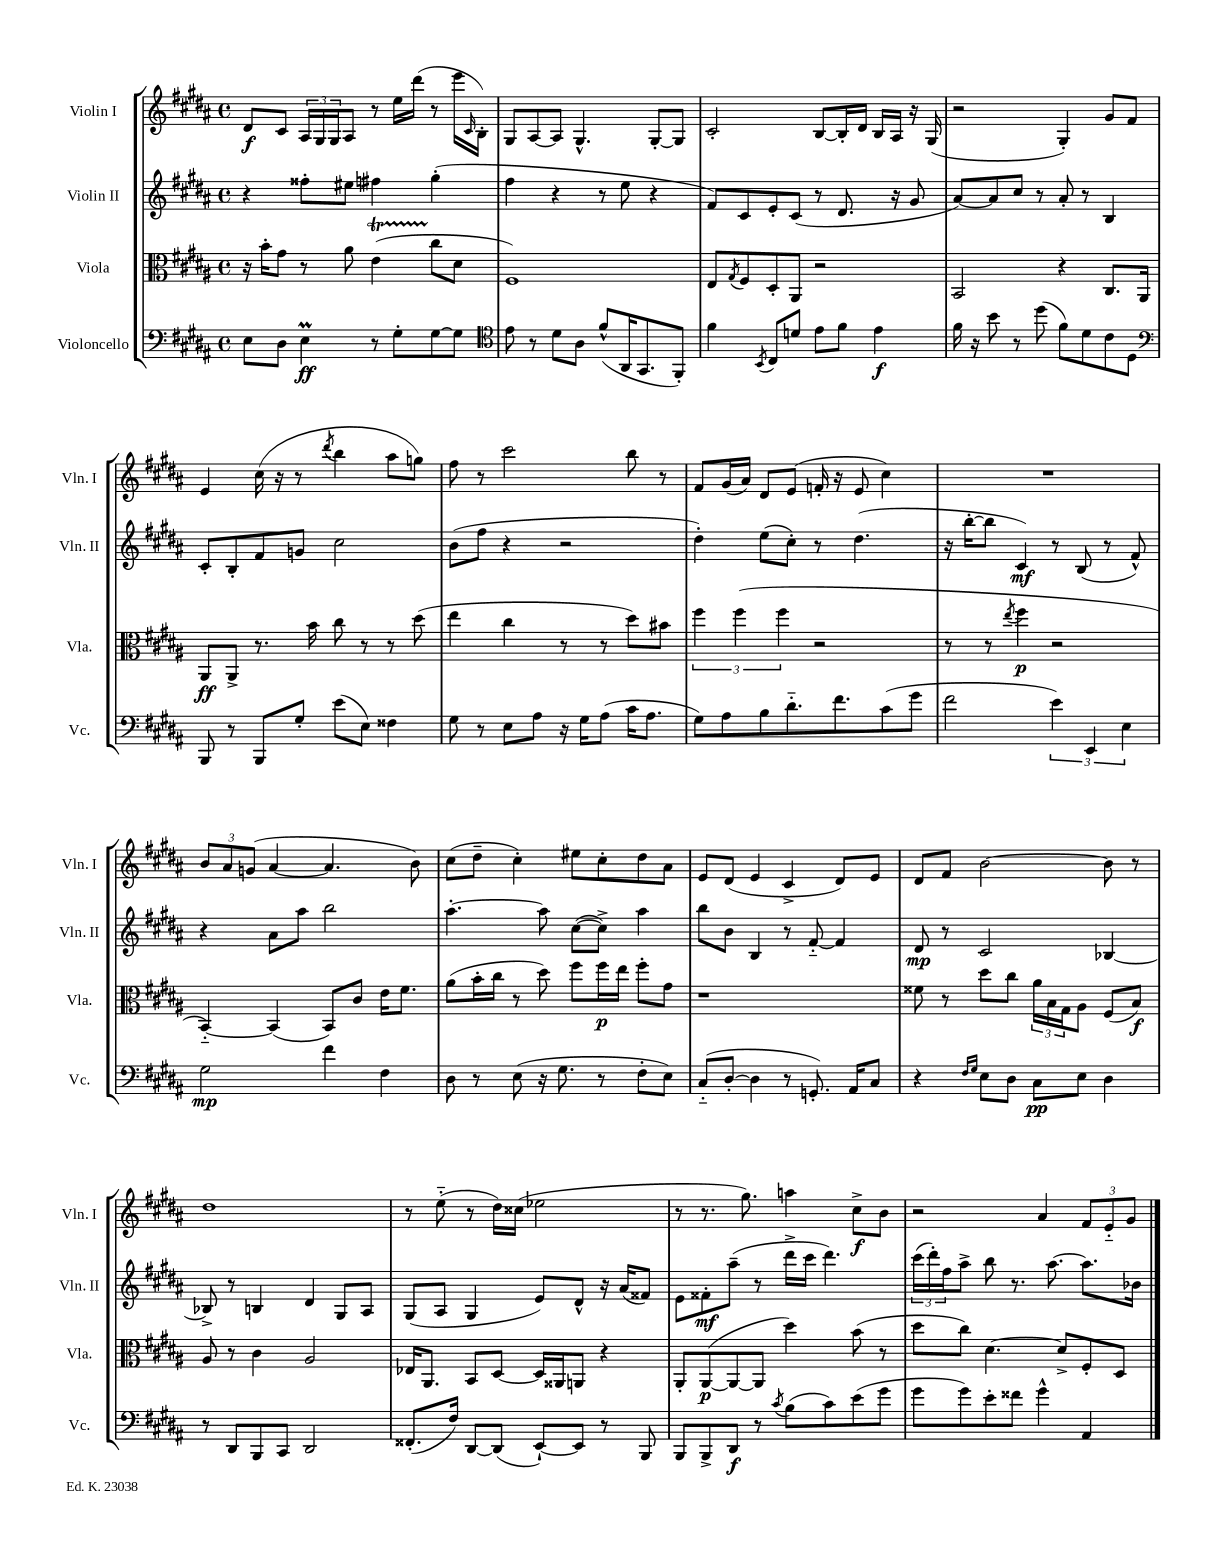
<<
\new StaffGroup <<
\new Staff = "s0" \with { instrumentName = "Violin I" shortInstrumentName = "Vln. I" } {
    \clef treble \key b \major \defaultTimeSignature \time 4/4
    dis'8\f cis'8 \tuplet 3/2 { ais16 gis16 gis16 } ais8 r8 e''16 dis'''16( r8 e'''16 \grace { cis'16 } b16-.) |
    gis8 ais8~ ais8 gis4.-^ gis8~-. gis8 |
    cis'2-. b8~ b16-. dis'16 b16 ais16 r16 gis16( |
    r2 gis4-.) gis'8 fis'8 |
    e'4 cis''16( r16 r8 \acciaccatura { dis'''8 } b''4 ais''8 g''8) |
    fis''8 r8 cis'''2 b''8 r8 |
    fis'8 gis'16( ais'16) dis'8 e'8( f'16-. r16 e'8 cis''4) |
    R1 |
    \tuplet 3/2 { b'8 ais'8 g'8( } ais'4~ ais'4. b'8) |
    cis''8( dis''8-- cis''4-.) eis''8 cis''8-. dis''8 ais'8 |
    e'8 dis'8( e'4 cis'4-> dis'8) e'8 |
    dis'8 fis'8 b'2~ b'8 r8 |
    dis''1 |
    r8 e''8-_( r8 dis''16) cisis''16( ees''2 |
    r8 r8. gis''8.) a''4 cis''8->\f b'8 |
    r2 ais'4 \tuplet 3/2 { fis'8 e'8-_ gis'8 } \bar "|." |
}
\new Staff = "s1" \with { instrumentName = "Violin II" shortInstrumentName = "Vln. II" } {
    \clef treble \key b \major \defaultTimeSignature \time 4/4
    r4 fisis''8-. eis''8 fis''4 gis''4-.( |
    fis''4 r4 r8 e''8 r4 |
    fis'8) cis'8 e'8-. cis'8( r8 dis'8. r16 gis'8 |
    ais'8~) ais'8 cis''8 r8 ais'8-. r8 b4 |
    cis'8-. b8-. fis'8 g'8 cis''2 |
    b'8( fis''8 r4 r2 |
    dis''4-.) e''8( cis''8-.) r8 dis''4.( |
    r16 b''16~-. b''8 cis'4\mf) r8 b8( r8 fis'8-^) |
    r4 ais'8 ais''8 b''2 |
    ais''4.~-. ais''8 cis''8~( cis''8->) ais''4 |
    b''8 b'8 b4 r8 fis'8~-_ fis'4 |
    dis'8\mp r8 cis'2 bes4~ |
    bes8-> r8 b4 dis'4 gis8 ais8 |
    gis8( ais8 gis4 e'8) dis'8-^ r16 ais'16( fisis'8) |
    e'8 fisis'8-.\mf ais''8--( r8 dis'''16-> cis'''16 dis'''4.) |
    \tuplet 3/2 { cis'''16( dis'''16-.) fis''16 } ais''8-> b''8 r8. ais''8.~ ais''8. bes'16 \bar "|." |
}
\new Staff = "s2" \with { instrumentName = "Viola" shortInstrumentName = "Vla." } {
    \clef alto \key b \major \defaultTimeSignature \time 4/4
    r16 b'16-. gis'8 r8 ais'8 e'4\startTrillSpan( cis''8\stopTrillSpan dis'8 |
    fis1) |
    e8 \acciaccatura { gis8 } fis8 dis8-. ais,8 r2 |
    b,2 r4 cis8. ais,16 |
    ais,8\ff ais,8-> r8. b'16 cis''8 r8 r8 dis''8( |
    e''4 cis''4 r8 r8 dis''8) bis'8 |
    \tuplet 3/2 { fis''4 fis''4( fis''4 } r2 |
    r8 r8 \acciaccatura { e''8 } fis''4\p r2 |
    b,4~-_) b,4( b,8) cis'8 e'16 fis'8. |
    ais'8( b'16-. cis''16 r8 dis''8) fis''8 fis''16\p e''16 fis''8-. gis'8 |
    r1 |
    fisis'8 r8 dis''8 cis''8 \tuplet 3/2 { ais'16 b16 gis16 } ais8 fis8( b8\f) |
    ais8 r8 cis'4 ais2 |
    ees16 ais,8. b,8 dis8~ dis16 aisis,16 a,8 r4 |
    ais,8-. ais,8~\p( ais,8~ ais,8 dis''4) b'8( r8 |
    dis''8 cis''8) dis'4.~ dis'8-> fis8-. dis8 \bar "|." |
}
\new Staff = "s3" \with { instrumentName = "Violoncello" shortInstrumentName = "Vc." } {
    \clef bass \key b \major \defaultTimeSignature \time 4/4
    e8 dis8 e4\prall\ff r8 gis8-. gis8~ gis8 |
    \clef tenor e'8 r8 dis'8 ais8 fis'8-^( ais,16 gis,8. fis,8-.) |
    fis'4 \acciaccatura { b,8 } cis8 d'8 e'8 fis'8 e'4\f |
    fis'16 r16 b'8 r8 dis''8( fis'8) dis'8 cis'8 dis8 |
    \clef bass b,,8 r8 b,,8 gis8-. e'8( e8) fisis4 |
    gis8 r8 e8 ais8 r16 gis16 ais8( cis'16 ais8. |
    gis8) ais8 b8 dis'8.-_ fis'8. cis'8( gis'8 |
    fis'2 \tuplet 3/2 { e'4) e,4 e4 } |
    gis2\mp fis'4 fis4 |
    dis8 r8 e8( r16 gis8. r8 fis8-. e8) |
    cis8-_( dis8~-. dis4 r8 g,8.-.) ais,16 cis8 |
    r4 \grace { fis16 gis16 } e8 dis8 cis8\pp e8 dis4 |
    r8 dis,8 b,,8 cis,8 dis,2 |
    fisis,8.-.( fis16) dis,8~ dis,8( e,8~-!) e,8 r8 b,,8 |
    b,,8 b,,8-> dis,8\f r8 \acciaccatura { cis'8 } b8( cis'8) e'8( gis'8 |
    gis'8 gis'8) e'8-. fisis'8 gis'4-^ ais,4 \bar "|." |
}
>>
>>
\layout { \context { \Score \remove "Bar_number_engraver" } }
